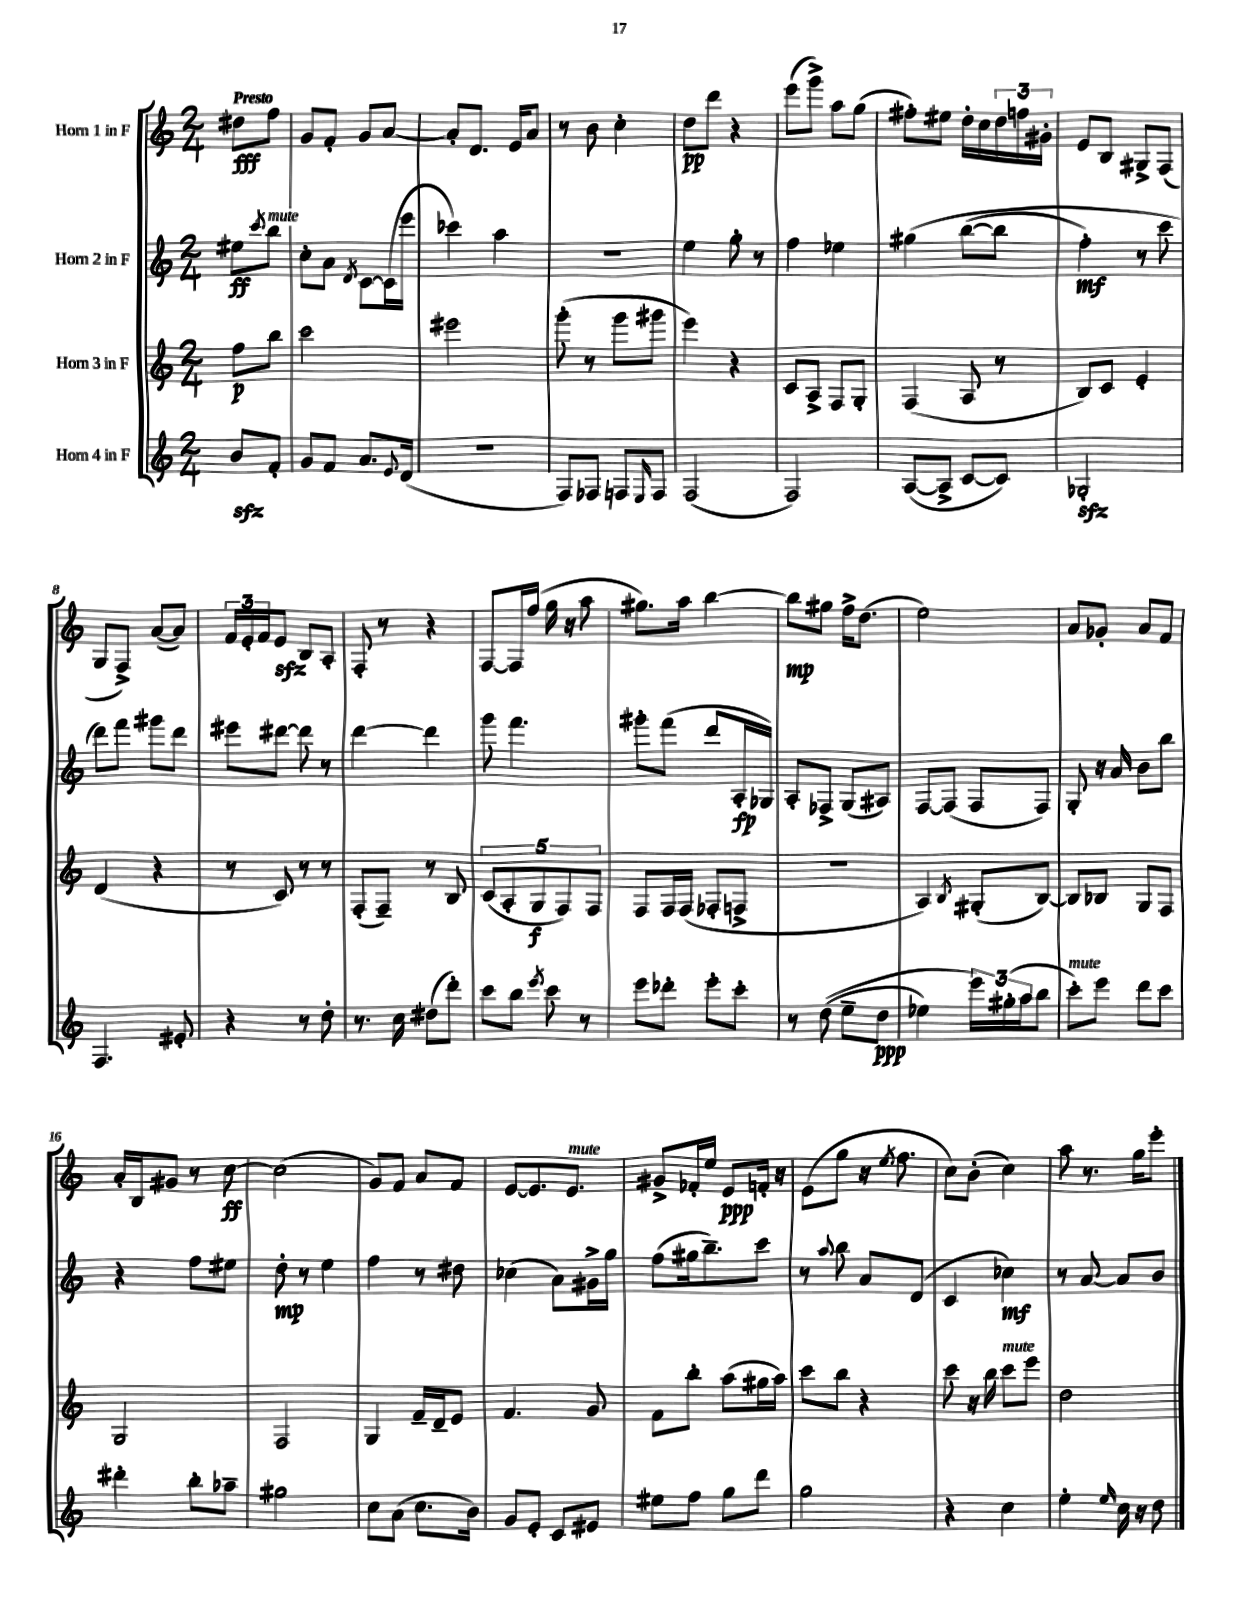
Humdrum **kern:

**kern	**kern	**kern	**kern
*staff4	*staff3	*staff2	*staff1
*clefG2	*clefG2	*clefG2	*clefG2
*k[]	*k[]	*k[]	*k[]
*M2/4	*M2/4	*M2/4	*M2/4
8b/L	8ff\L	8ee#\L	8dd#\L
.	.	8qccc/	.
8f'/J	8bb\J	8bb\J	8ff\J
=	=	=	=
8g/L	2ccc\	8cc'\L	8g/L
8f/J	.	8a\J	8f'/J
.	.	8qd/	.
8.a/L	.	[8c\L	8g/L
.	.	(16c\]L	[8a/J
8qqe/	.	.	.
(16d/Jk	.	16eee\JJ	.
=	=	=	=
2r	2eee#\	4ccc-\)	8a'/]L
.	.	.	8.d/J
.	.	4aa\	.
.	.	.	16e/LK
.	.	.	8a/J
=	=	=	=
8F/L)	(8ggg'\	2r	8r
8F-/J	8r	.	8b\
8F/L	8ggg\L	.	4cc'\
16qqE/	.	.	.
8F/J	8ggg#\J	.	.
=	=	=	=
(2F/	4eee\)	4ee\	8dd\L
.	.	.	8ddd\J
.	4r	8gg'\	4r
.	.	8r	.
=	=	=	=
2F/)	8c/L	4ff\	(8eee\L
.	8A^/J	.	8ggg^\J)
.	8F/L	4ee-\	8aa\L
.	8G'/J	.	(8gg\J
=	=	=	=
([8A/L	(4F/	&(4gg#\	8ff#'\L)
8A^/]J	.	.	8ee#\J
[8c/L	8A/	([8bb\L	16dd'\LL
.	.	.	16cc\
8c/]J)	8r	8bb\]J	24dd\
.	.	.	24ff\
.	.	.	24g#'\JJ
=	=	=	=
2G-'/	8B/L)	4ff'\)	8e/L
.	8c/J	.	8B/J
.	4e'/	8r	8G#^/L
.	.	8ccc\	(8F/J
=	=	=	=
4.F/	(4d/	8ddd\L&)	8G/L
.	.	8fff\J	8F^/J)
.	4r	8ggg#\L	([8a/L
8e#'/	.	8ddd\J	8a/]J)
=	=	=	=
4r	8r	8eee#\L	24f/LL
.	.	.	24e'/
.	.	.	24f/J
.	8c/)	[8ddd#\J	8e/J
8r	8r	8ddd#\]	8B/L
8dd'\	8r	8r	8A'/J
=	=	=	=
8.r	(8F'/L	[4ddd\	8F'/
.	8F~/J)	.	8r
16cc\	.	.	.
(8dd#\L	8r	4ddd\]	4r
8ddd'\J)	8B/	.	.
=	=	=	=
8ccc\L	(10c/L	8ggg\	[8F/L
.	10A'/	.	.
8bb\J	.	4.fff\	16F/]L
.	.	.	(16ff/JJ
.	10G/	.	.
8qeee/	.	.	.
8ccc\	.	.	16gg\
.	10F/)	.	.
.	.	.	16r
8r	.	.	8aa\
.	10F/J	.	.
=	=	=	=
8eee\L	8F/L	8ggg#'\L	8.gg#\L)
8ddd-'\J	16F/L	(8fff\J	.
.	(16F/JJ	.	16aa\Jk
8eee'\L	8F-'/L	8ddd/L	[4bb\
8ccc'\J	8F^/J	16A'/L	.
.	.	16G-/JJ)	.
=	=	=	=
8r	2r	8A'/L	8bb\]L
&((8dd\	.	8F-^/J	8gg#\J
8ee~\L	.	(8G/L	16ff^\LK
.	.	.	(8.dd\J
8dd\J	.	8A#/J)	.
=	=	=	=
4ee-\)	4A/)	[8F/L	2ee\)
.	.	(8F/]J	.
.	8qB/	.	.
24eee\LL&)	(8G#'/L	8F/L	.
(24gg#'\	.	.	.
24aa\J	.	.	.
8bb\J	[8B/J)	8F/J)	.
=	=	=	=
8ccc'\L)	8B/]L	8G'/	8a/L
8eee\J	8B-/J	16r	8g-'/J
.	.	16a/	.
8ddd\L	8G/L	8b\L	8a/L
8ccc\J	8F/J	8bb\J	8f/J
=	=	=	=
4ddd#'\	2G/	4r	16a'/LL
.	.	.	16B/J
.	.	.	8g#/J
8bb'\L	.	8ff\L	8r
8aa-~\J	.	8ee#\J	[8cc\
=	=	=	=
2gg#\	2F/	8dd'\	(2cc\]
.	.	8r	.
.	.	4ee\	.
=	=	=	=
8cc\L	4G/	4ff\	8g/L)
(8a\J	.	.	8f/J
8.cc\L	16f~/LL	8r	8a/L
.	16d~/J	.	.
.	8e/J	8dd#\	8f/J
16b\Jk)	.	.	.
=	=	=	=
8g/L	4.f/	(4cc-\	[8e/L
8e'/J	.	.	8.e/]
8c/L	.	8a\L)	.
.	.	.	8.e/J
8e#/J	8g/	16g#^\L	.
.	.	16gg\JJ	.
=	=	=	=
8ee#\L	8f\L	(8ff\L	8g#^/L
8ff\J	8bb'\J	16gg#\k	16f-'/L
.	.	8.bb~\)	16ee/JJ
8gg\L	(8aa\L	.	8e/L
8ddd\J	16gg#\L	8ccc\J	16f'/Jk
.	16aa\JJ)	.	16r
=	=	=	=
2gg\	8ccc\L	8r	(8e\L
.	.	8qqaa/	.
.	8bb\J	8bb\	8gg\J
.	4r	8a/L	16r
.	.	.	8qee/
.	.	.	8.ff\
.	.	(8d/J	.
=	=	=	=
4r	8ccc\	4c/	8cc\L)
.	16r	.	(8b'\J
.	16bb\	.	.
4cc\	8ccc\L	4cc-\)	4cc\)
.	8eee\J	.	.
=	=	=	=
4ee'\	2dd\	8r	8aa\
.	.	[8a/	8.r
16qqee/	.	.	.
16cc\	.	8a/]L	.
16r	.	.	16gg\LK
8dd\	.	8b/J	8eee'\J
==	==	==	==
*-	*-	*-	*-
